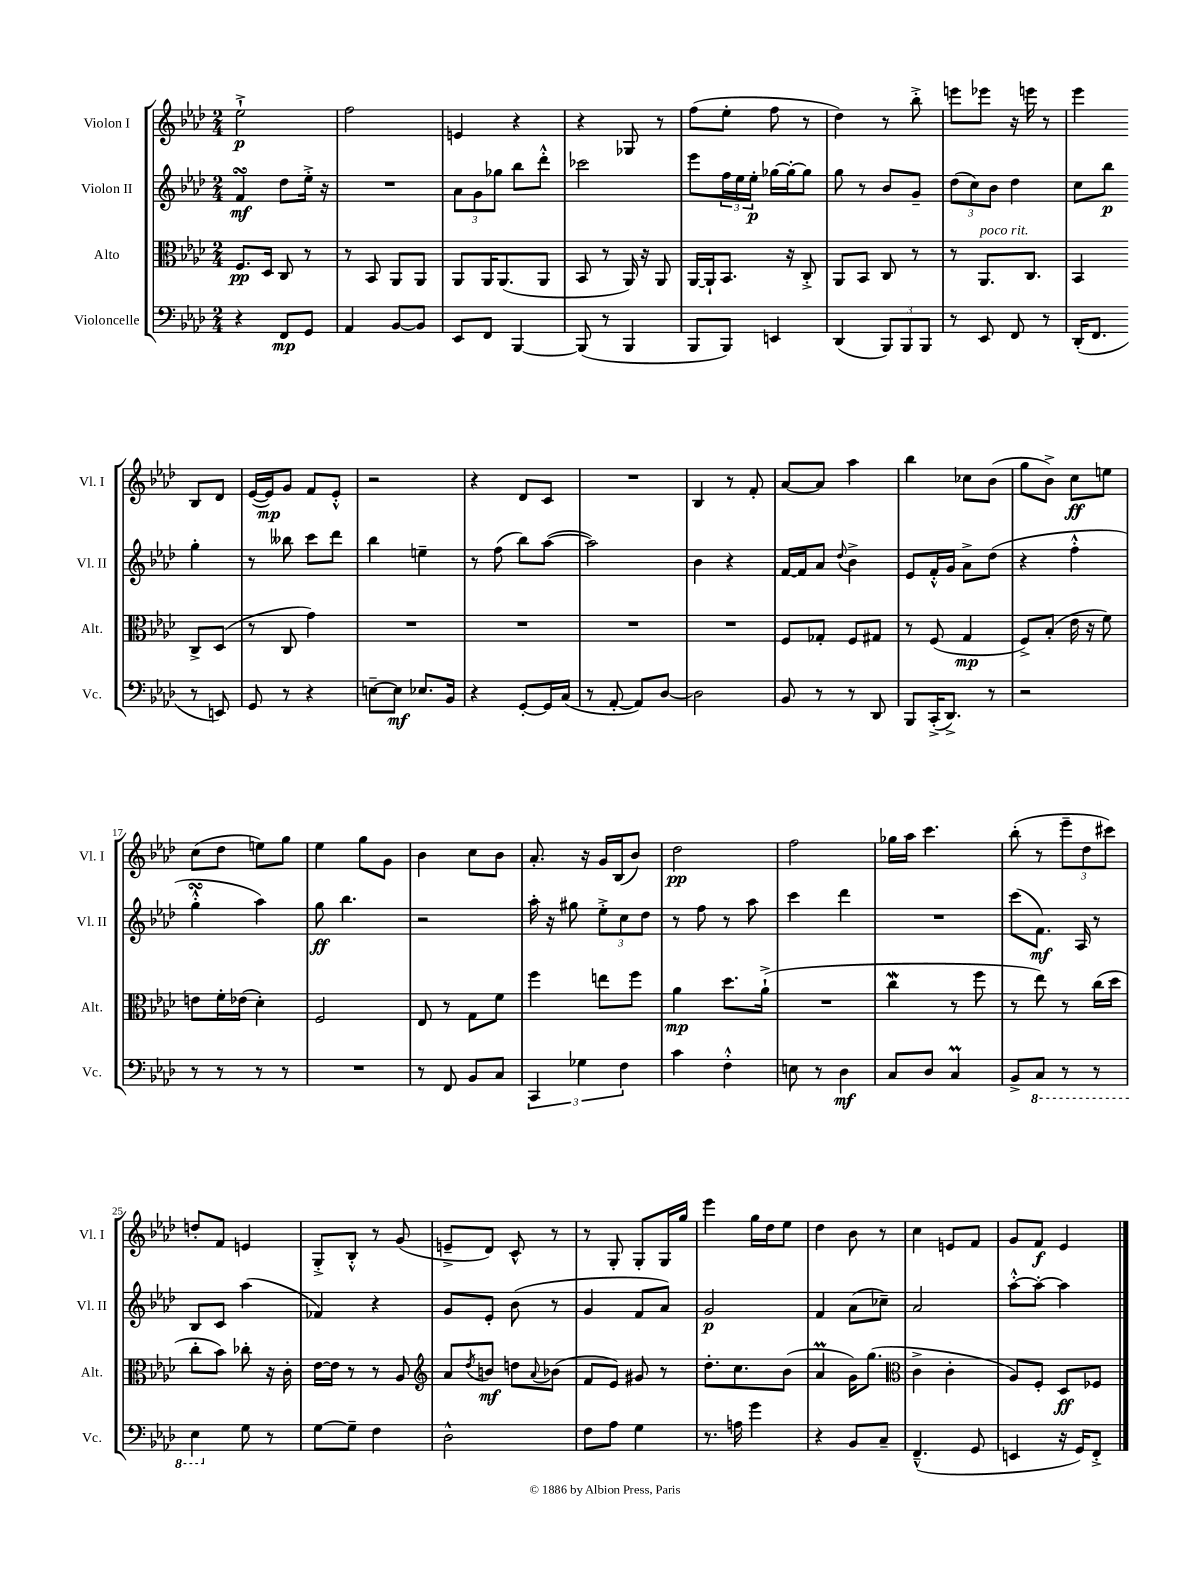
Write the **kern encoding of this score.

**kern	**kern	**kern	**kern
*staff4	*staff3	*staff2	*staff1
*clefF4	*clefC3	*clefG2	*clefG2
*k[b-e-a-d-]	*k[b-e-a-d-]	*k[b-e-a-d-]	*k[b-e-a-d-]
*M2/4	*M2/4	*M2/4	*M2/4
4r	8.F/L	4f/	2ee-`^\
.	16D-/Jk	.	.
8FF/L	8C/	8dd-\L	.
8GG/J	8r	16ee-'^\Jk	.
.	.	16r	.
=	=	=	=
4AA-/	8r	2r	2ff\
.	8BB-/	.	.
[8BB-/L	8AA-/L	.	.
8BB-/]J	8AA-/J	.	.
=	=	=	=
8EE-/L	8AA-/L	12a-\L	4e/
.	.	12g\	.
8FF/J	16AA-/K	.	.
.	.	12gg-\J	.
.	(8.AA-/	.	.
[4BBB-/	.	8bb-\L	4r
.	8AA-/J	8ddd-'^^\J	.
=	=	=	=
(8BBB-/]	8BB-/	2ccc-\	4r
8r	8r	.	.
4BBB-/	16AA-/)	.	8G-/
.	16r	.	.
.	8AA-/	.	8r
=	=	=	=
8BBB-/L	[16AA-/LL	8eee-\L	(8ff\L
.	16AA-`/]J	.	.
8BBB-/J)	8.BB-/J	24ff\L	8ee-'\J
.	.	24ee-\	.
.	.	24ee-'\JJ	.
4EE/	.	[16gg-\LL	8ff\
.	16r	16gg-'\_J	.
.	8C'^/	8gg-\]J	8r
=	=	=	=
(4DD-/	8AA-/L	8gg\	4dd-\)
.	8BB-/J	8r	.
12BBB-/L)	8C/	8b-/L	8r
12BBB-/	.	.	.
.	8r	8g~/J	8bb-'^\
12BBB-/J	.	.	.
=	=	=	=
8r	8r	(12dd-\L	8eee\L
.	.	12cc\)	.
8EE-/	8.AA-/L	.	8eee-\J
.	.	12b-\J	.
8FF/	.	4dd-\	16r
.	8.C/J	.	16eee\
8r	.	.	8r
=	=	=	=
(16DD-'/LK	4BB-/	8cc\L	4eee-\
8.FF/J	.	.	.
.	.	8bb-\J	.
8r	8C^/L	4gg'\	8B-/L
8EE/)	(8D-/J	.	8d-/J
=	=	=	=
8GG/	8r	8r	([16e-/LL
.	.	.	16e-/]J)
8r	8C/	8bb--\	8g/J
4r	4g\)	8ccc\L	8f/L
.	.	8ddd-\J	8e-'^^/J
=	=	=	=
[8E~\L	2r	4bb-\	2r
8E\]J	.	.	.
8.E-/L	.	4ee~\	.
16BB-/Jk	.	.	.
=	=	=	=
4r	2r	8r	4r
.	.	(8ff\	.
[8GG'/L	.	8bb-\L)	8d-/L
16GG/]L	.	([8aa-\J	8c/J
(16C/JJ	.	.	.
=	=	=	=
8r	2r	2aa-\])	2r
[8AA-'/	.	.	.
8AA-/]L)	.	.	.
[8D-/J	.	.	.
=	=	=	=
2D-\]	2r	4b-\	4B-/
.	.	4r	8r
.	.	.	8f'/
=	=	=	=
8BB-/	8F/L	[16f/LL	[8a-/L
.	.	16f/]J	.
8r	8G-'/J	8a-/J	8a-/]J
.	.	8qqdd-/	.
8r	8F/L	4b-^\	4aa-\
8DD-/	8G#/J	.	.
=	=	=	=
8BBB-/L	8r	8e-/L	4bb-\
(16CC'^/K	(8F/	16f'^^/L	.
8.DD-^/J)	.	16g/JJ	.
.	4G/	8a-^\L	8cc-\L
8r	.	(8dd-\J	(8b-\J
=	=	=	=
2r	8F^/L)	4r	8gg\L
.	(8B-'/J	.	8b-^\J)
.	16e-\	4ff'^^\	8cc\L
.	16r	.	.
.	8f\)	.	8ee\J
=	=	=	=
8r	8e\L	4gg'^^\	(8cc\L
8r	16f'\L	.	8dd-\J
.	(16e-\JJ	.	.
8r	4d-'\)	4aa-\)	8ee\L)
8r	.	.	8gg\J
=	=	=	=
2r	2F/	8gg\	4ee-\
.	.	4.bb-\	.
.	.	.	8gg\L
.	.	.	8g\J
=	=	=	=
8r	8E-/	2r	4b-\
8FF/	8r	.	.
8BB-/L	8G\L	.	8cc\L
8C/J	8f\J	.	8b-\J
=	=	=	=
6CC/	4ff\	16aa-'\	8.a-'/
.	.	16r	.
.	.	8gg#\	.
6G-\	.	.	.
.	.	.	16r
.	8ee\L	12ee-'^\L	16g/LL
.	.	.	(16B-/J
6F\	.	12cc\	.
.	8ff\J	.	8b-/J)
.	.	12dd-\J	.
=	=	=	=
4c\	4a-\	8r	2dd-\
.	.	8ff\	.
4F'^^\	8.dd-\L	8r	.
.	.	8aa-\	.
.	(16a-`^\Jk	.	.
=	=	=	=
8E\	2r	4ccc\	2ff\
8r	.	.	.
4D-\	.	4ddd-\	.
=	=	=	=
8C/L	4cc\	2r	16gg-\LL
.	.	.	16aa-\JJ
8D-/J	.	.	4.ccc\
4C/	8r	.	.
.	8ff\	.	.
=	=	=	=
8BB-^/L	8r	(8ccc\L	(8bb-'\
8CC/J	8ee-\)	8.f\J)	8r
8r	8r	.	12eee-~\L
.	.	16A-/	.
.	.	.	12dd-\
8r	(16cc\LL	8r	.
.	.	.	12ccc#\J)
.	16dd-\JJ	.	.
=	=	=	=
4EE-\	8cc'\L	8B-/L	8dd'/L
.	8b-\J)	8c/J	8f/J
8G\	8cc-'\	(4aa-\	4e/
8r	16r	.	.
.	16c'\	.	.
=	=	=	=
[8G\L	[16e-\LL	4f-/)	8G'^/L
.	16e-\]JJ	.	.
8G~\]J	8r	.	8B-'^^/J
4F\	8r	4r	8r
.	8A-/	.	(8g/
=	=	=	=
*	*clefG2	*	*
2D-^^\	8a-/L	8g/L	8e~^/L
.	8qdd-/	.	.
.	8b/J	8e-'/J	8d-/J)
.	8dd\L	(8b-\	8c^^/
.	8qqa-/	.	.
.	(8b-\J	8r	8r
=	=	=	=
8F\L	8f/L	4g/	8r
8A-\J	8e-/J)	.	8G'/
4G\	8g#/	8f/L	8G'/L
.	8r	8a-/J)	16G/L
.	.	.	16gg/JJ
=	=	=	=
8.r	8.dd-'\L	2g/	4eee-\
16A\	8.cc\	.	.
4g\	.	.	16gg\LL
.	.	.	16dd-\J
.	(8b-\J	.	8ee-\J
=	=	=	=
4r	4a-/	4f/	4dd-\
8BB-/L	16g\LK)	(8a-\L	8b-\
.	(8.gg\J	.	.
8C~/J	.	8cc-~\J)	8r
=	=	=	=
*	*clefC3	*	*
(4.FF~^^/	4c^\	2a-/	4cc\
.	4c'\	.	8e/L
8GG/	.	.	8f/J
=	=	=	=
4EE/	8A-/L)	[8aa-'^^\L	8g/L
.	8F'/J	8aa-'\_J	8f/J
16r	8D-/L	4aa-\]	4e-/
16GG/LK)	.	.	.
8FF'^/J	8F-/J	.	.
==	==	==	==
*-	*-	*-	*-
